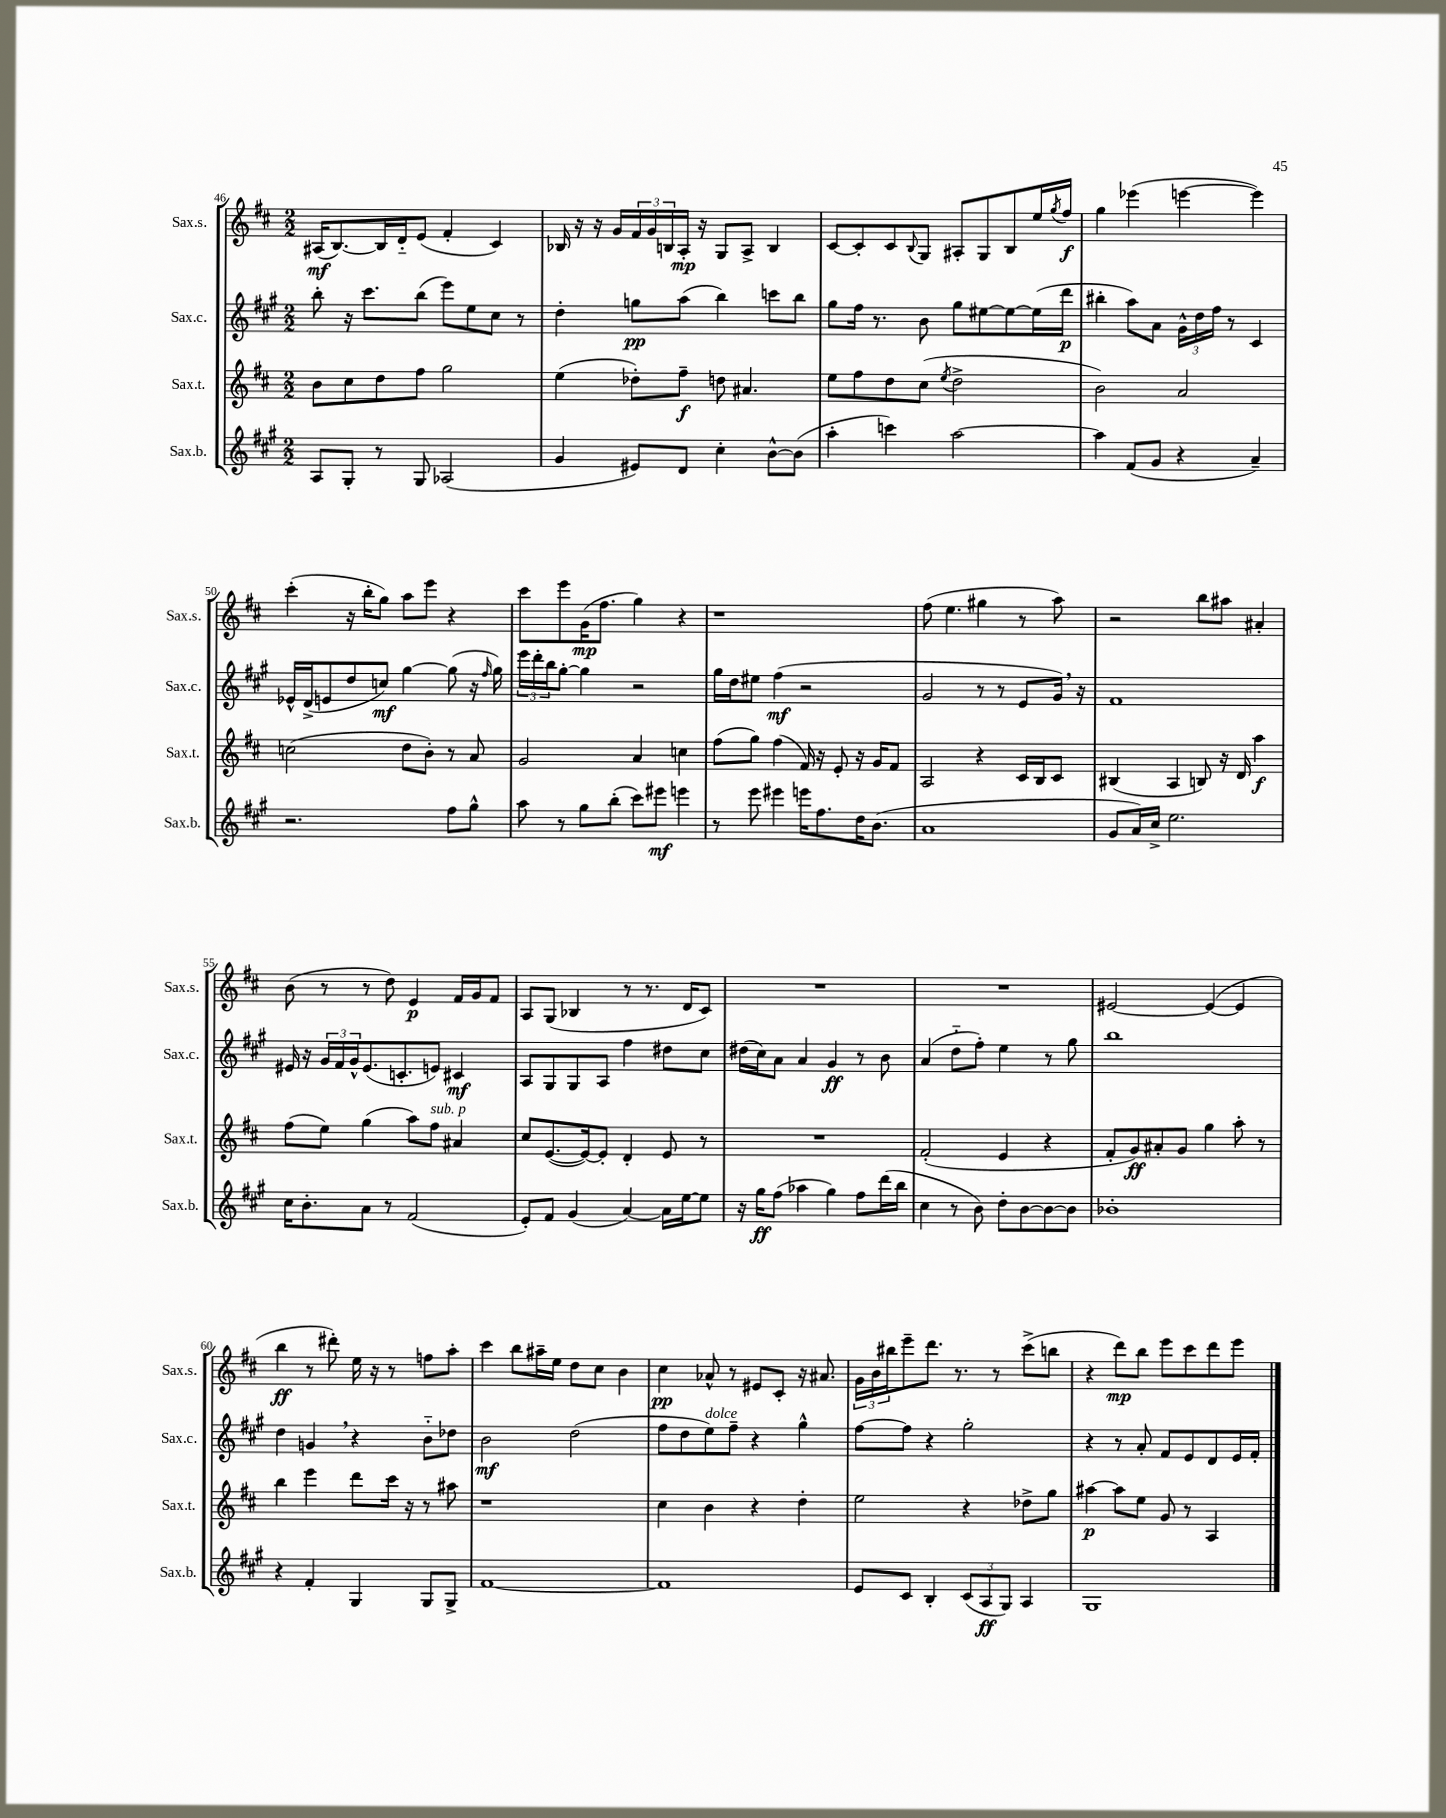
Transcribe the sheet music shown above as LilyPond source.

<<
\new StaffGroup <<
\new Staff = "s0" \with { instrumentName = "Sax.s." shortInstrumentName = "Sax.s." } {
    \clef treble \key d \major \numericTimeSignature \time 2/2
    ais16\mf( b8.~) b16 d'16-_ e'8( fis'4-. cis'4) |
    bes16 r16 r16 g'16 \tuplet 3/2 { fis'16 g'16 b16 } a16-.\mp r16 g8 a8-> b4 |
    cis'8~ cis'8-. cis'8 \appoggiatura { b8 } g8 ais8-. g8 b8 e''16 \acciaccatura { g''8 } fis''16\f |
    g''4 ees'''4( e'''4~ e'''4) |
    cis'''4-.( r16 b''16-. g''8) a''8 e'''8 r4 |
    cis'''8 e'''8 g'16\mp( fis''8. g''4) r4 |
    r1 |
    fis''8( e''4. gis''4 r8 a''8) |
    r2 b''8 ais''8 ais'4-. |
    b'8( r8 r8 d''8) e'4\p fis'16 g'16 fis'8 |
    a8 g8( bes4 r8 r8. d'16 cis'8) |
    R1 |
    R1 |
    eis'2~ eis'4~( eis'4 |
    b''4\ff r8 dis'''8-.) e''16 r16 r8 f''8 a''8-. |
    cis'''4 b''8 ais''16-- e''16 d''8 cis''8 b'4 |
    cis''4\pp aes'8-^ r8 eis'8 cis'8-. r16 ais'8. |
    \tuplet 3/2 { g'16 b'16 bis''16 } e'''8-- d'''8. r8. r8 cis'''8->( b''8 |
    r4 d'''8\mp) b''8 e'''8 cis'''8 d'''8 e'''8 \bar "|." |
}
\new Staff = "s1" \with { instrumentName = "Sax.c." shortInstrumentName = "Sax.c." } {
    \clef treble \key a \major \numericTimeSignature \time 2/2
    b''8-. r16 cis'''8. b''8( e'''8) e''8 cis''8 r8 |
    d''4-. g''8\pp a''8( b''4) c'''8 b''8 |
    gis''8 fis''16 r8. b'8 gis''8 eis''8~ eis''8~ eis''16( d'''16\p |
    bis''4-. a''8) a'8 \tuplet 3/2 { gis'16-^ d''16 fis''16 } r8 cis'4 |
    ees'16-^ d'16->( e'8 d''8 c''8\mf) gis''4~ gis''8( r16 \grace { fis''16 } gis''16) |
    \tuplet 3/2 { e'''16 d'''16-. b''16 } gis''8~-. gis''4 r2 |
    gis''16 d''16 eis''8 fis''4\mf( r2 |
    gis'2 r8 r8 e'8 gis'16) \breathe r16 |
    fis'1 |
    eis'16 r16 \tuplet 3/2 { gis'16 fis'16 gis'16-^ } eis'8.( c'8.-. e'8) cis'4\mf |
    a8 gis8 gis8 a8 fis''4 dis''8 cis''8 |
    dis''16( cis''16) a'8 a'4 gis'4\ff r8 b'8 |
    a'4( d''8-_ fis''8-.) e''4 r8 gis''8 |
    b''1 |
    d''4 g'4 \breathe r4 b'8-_ des''8 |
    b'2\mf d''2( |
    fis''8 d''8 e''8^\markup { \italic "dolce" }) fis''8-- r4 gis''4-^ |
    fis''8~ fis''8 r4 gis''2-. |
    r4 r8 a'8-. fis'8 e'8 d'8 e'16 fis'16-. \bar "|." |
}
\new Staff = "s2" \with { instrumentName = "Sax.t." shortInstrumentName = "Sax.t." } {
    \clef treble \key d \major \numericTimeSignature \time 2/2
    b'8 cis''8 d''8 fis''8 g''2 |
    e''4( des''8-.) fis''8--\f d''8 ais'4. |
    e''8 fis''8 d''8 cis''8( \acciaccatura { e''8 } d''2-> |
    b'2) a'2 |
    c''2( d''8 b'8-.) r8 a'8 |
    g'2 a'4 c''4 |
    fis''8( g''8) fis''4( fis'16) r16 e'8-. r16 g'16 fis'8 |
    a2 r4 cis'16 b16 cis'8 |
    bis4( a4 b8) r16 d'16 a''4\f |
    fis''8( e''8) g''4( a''8) fis''8^\markup { \italic "sub. p" } ais'4 |
    cis''8 e'8.~( e'16~) e'8-. d'4-. e'8 r8 |
    R1 |
    fis'2-.( e'4 r4 |
    fis'8-. g'8\ff) ais'8-. g'8 g''4 a''8-. r8 |
    b''4 e'''4 d'''8 cis'''16 r16 r8 ais''8 |
    r1 |
    cis''4 b'4 r4 d''4-. |
    e''2 r4 des''8-> g''8 |
    ais''4~\p ais''8 e''8 g'8 r8 a4 \bar "|." |
}
\new Staff = "s3" \with { instrumentName = "Sax.b." shortInstrumentName = "Sax.b." } {
    \clef treble \key a \major \numericTimeSignature \time 2/2
    a8 gis8-. r8 gis8 aes2( |
    gis'4 eis'8) d'8 cis''4-. b'8~-^ b'8( |
    a''4-. c'''4) a''2~ |
    a''4 fis'8( gis'8 r4 a'4--) |
    r2. fis''8 gis''8-^ |
    a''8 r8 gis''8 b''8-.( cis'''8) eis'''8\mf e'''4 |
    r8 e'''8 eis'''4 e'''16 fis''8. d''16 b'8.( |
    a'1 |
    gis'8 a'16) cis''16-> e''2. |
    cis''16 b'8.-. a'8 r8 fis'2( |
    e'8-.) fis'8 gis'4( a'4~) a'16 e''16~ e''8 |
    r16 gis''16\ff fis''8( aes''4 gis''4) fis''8 d'''16( b''16 |
    cis''4 r8 b'8) d''8-. b'8~ b'8~ b'8 |
    bes'1-. |
    r4 fis'4-. gis4 gis8 gis8-> |
    fis'1~ |
    fis'1 |
    e'8 cis'8 b4-. \tuplet 3/2 { cis'8( a8\ff gis8) } a4 |
    gis1 \bar "|." |
}
>>
>>
\layout { \context { \Score currentBarNumber = #46 } }
